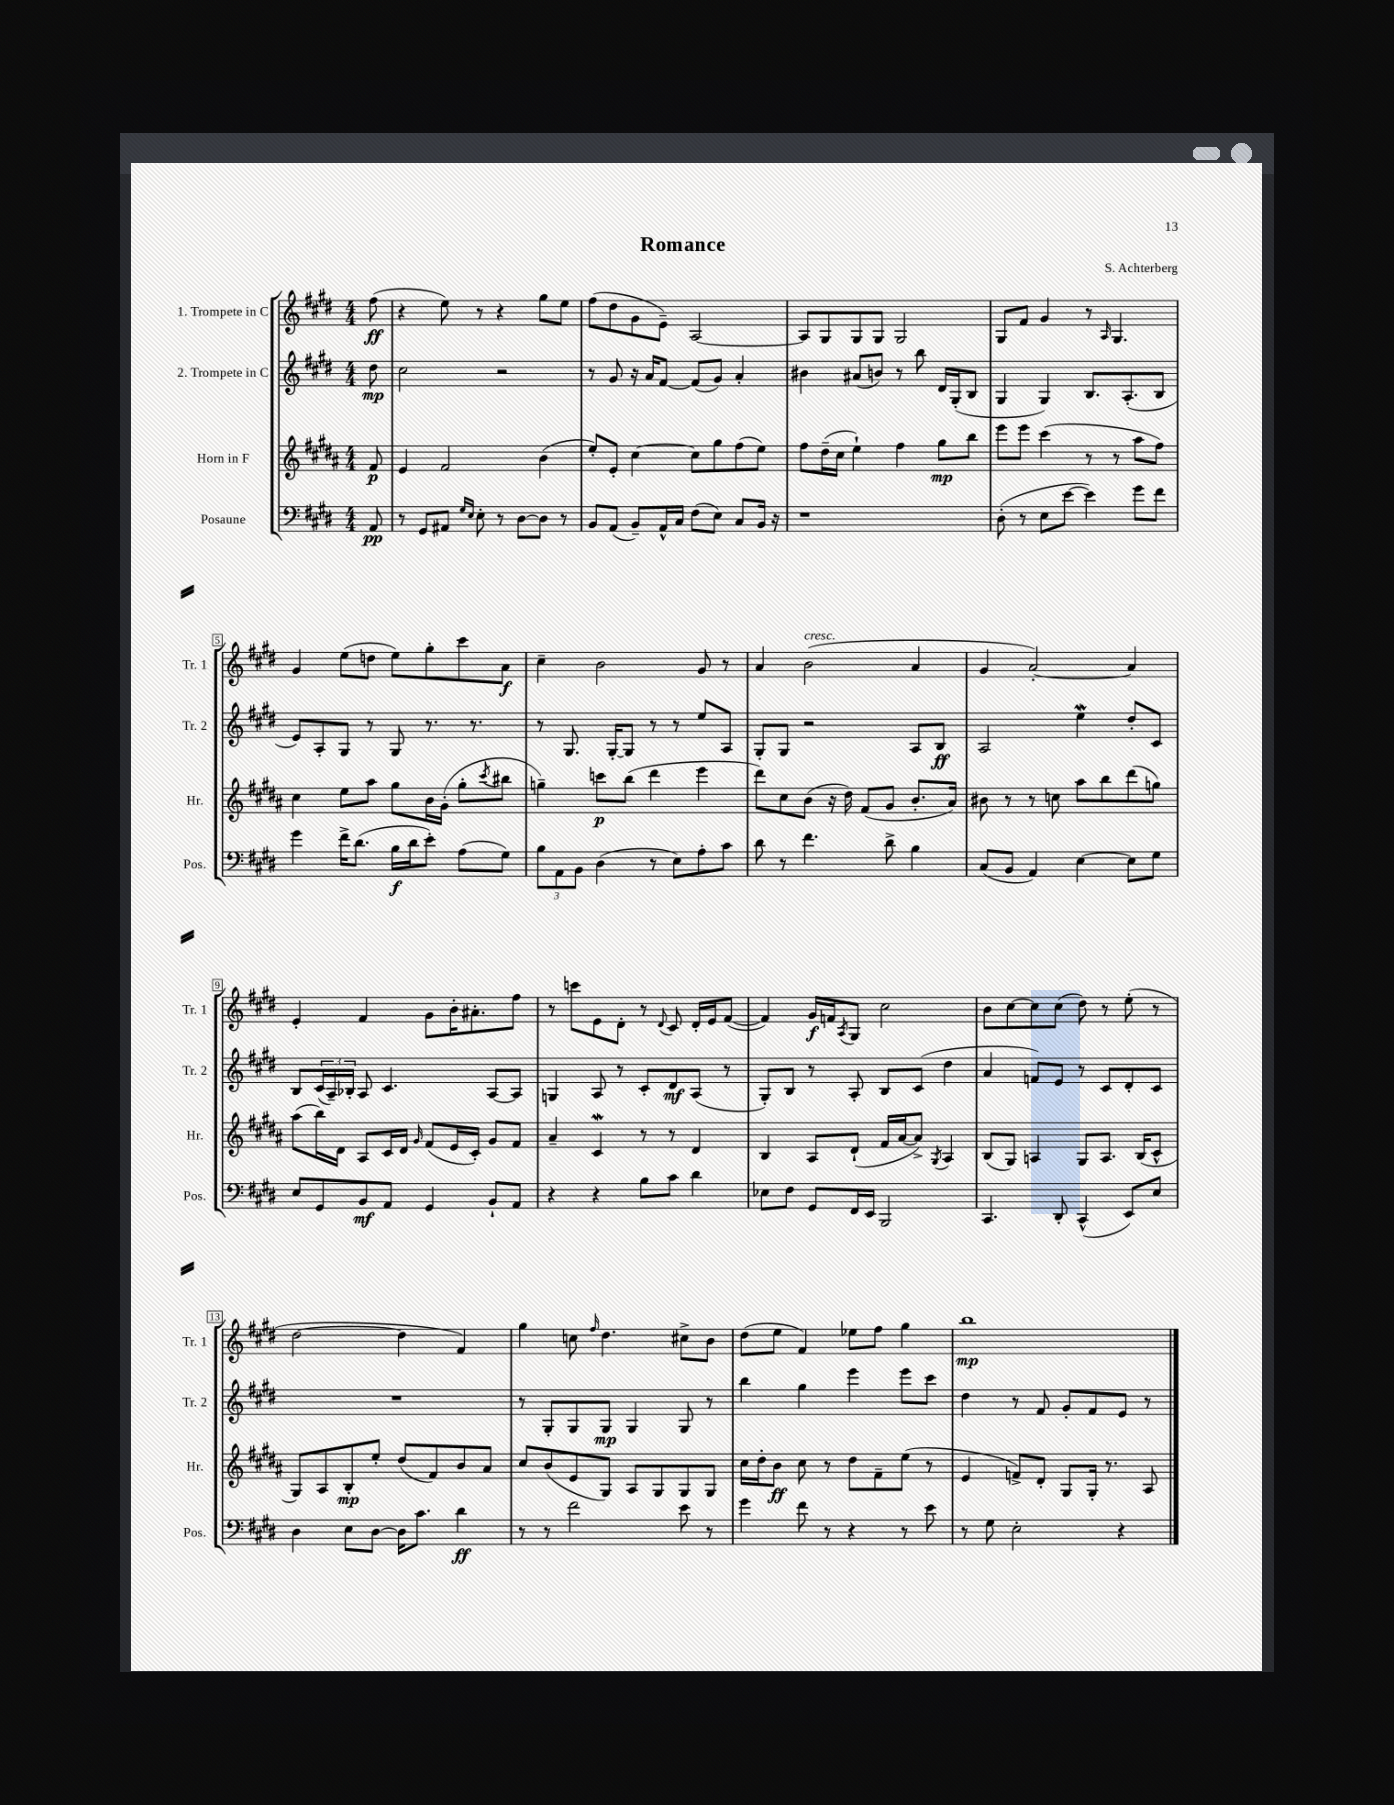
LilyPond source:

\header { title = "Romance" composer = "S. Achterberg" }
<<
\new StaffGroup <<
\new Staff = "s0" \with { instrumentName = "1. Trompete in C" shortInstrumentName = "Tr. 1" } {
    \clef treble \key e \major \numericTimeSignature \time 4/4 \partial 8
    fis''8\ff( |
    r4 e''8) r8 r4 gis''8 e''8 |
    fis''8( dis''8 gis'8 e'8--) a2~ |
    a8 gis8 gis8 gis8 gis2 |
    gis8 fis'8 gis'4 r8 \grace { a16 } gis4. |
    gis'4 e''8( d''8 e''8) gis''8-. cis'''8 a'8\f |
    cis''4-- b'2 gis'8 r8 |
    a'4 b'2^\markup { \italic "cresc." }( a'4 |
    gis'4 a'2~-.) a'4 |
    e'4-. fis'4 gis'8 b'16-. ais'8.-. fis''8 |
    r8 c'''8 e'8 dis'8-. r8 \appoggiatura { dis'8 } cis'8 dis'16-. e'16 fis'8~( |
    fis'4) gis'16\f f'16 \acciaccatura { a8 } gis8 cis''2 |
    b'8 cis''8~ cis''8 cis''8( dis''8) r8 e''8-.( r8 |
    dis''2~ dis''4 fis'4) |
    gis''4 c''8 \grace { fis''16 } dis''4. cis''8-> b'8 |
    dis''8( e''8 fis'4) ees''8 fis''8 gis''4 |
    b''1\mp \bar "|." |
}
\new Staff = "s1" \with { instrumentName = "2. Trompete in C" shortInstrumentName = "Tr. 2" } {
    \clef treble \key e \major \numericTimeSignature \time 4/4 \partial 8
    dis''8\mp |
    cis''2 r2 |
    r8 gis'8 r16 a'16 fis'8~ fis'8( gis'8) a'4-. |
    bis'4 ais'8( b'8) r8 b''8 dis'16 gis16-.( b8 |
    gis4 gis4) b8. a8.-.( b8 |
    e'8) a8-. gis8 r8 gis8 r8. r8. |
    r8 gis8. gis16~-. gis8 r8 r8 e''8 a8 |
    gis8-. gis8 r2 a8 b8\ff |
    a2 e''4\mordent dis''8-. cis'8 |
    b8 \tuplet 3/2 { cis'16( a16--) bes16-. } a8 cis'4. a8~ a8 |
    g4 a8 r8 cis'8-. dis'8\mf a8( r8 |
    gis8-.) b8 r8 a8-. b8 cis'8( dis''4 |
    a'4 f'8) e'8 r8 cis'8 dis'8-. cis'8 |
    R1 |
    r8 gis8-. gis8 gis8\mp gis4 gis8 r8 |
    b''4 gis''4 e'''4 e'''8 cis'''8 |
    dis''4 r8 fis'8 gis'8-. fis'8 e'8 r8 \bar "|." |
}
\new Staff = "s2" \with { instrumentName = "Horn in F" shortInstrumentName = "Hr." } {
    \clef treble \key b \major \numericTimeSignature \time 4/4 \partial 8
    fis'8\p |
    e'4 fis'2 b'4( |
    e''8-.) e'8-. cis''4~ cis''8 gis''8 fis''8( e''8) |
    fis''8 dis''16--( cis''16 e''4-!) fis''4 gis''8\mp b''8 |
    e'''8 e'''8 cis'''4( r8 r8 ais''8 fis''8) |
    cis''4 e''8 ais''8 gis''8 b'16 gis'16-.( gis''8-. \acciaccatura { cis'''8 } bis''8 |
    g''4--) c'''8\p b''8( dis'''4 e'''4 |
    dis'''8) cis''8 b'8( r16 dis''16) fis'8( gis'8 b'8.-. ais'16) |
    bis'8 r8 r8 c''8 ais''8 b''8 dis'''8( g''8) |
    ais''8( b''16) dis'16 ais8 cis'16 dis'16 \grace { gis'16 } fis'8( e'16 cis'16-.) gis'8 fis'8 |
    ais'4-- cis'4\mordent r8 r8 dis'4 |
    b4 ais8 dis'8-!( fis'16 ais'16~ ais'8->) \acciaccatura { gis8 } ais4 |
    b8( gis8) a4 gis8 a8. b16( cis'8-^ |
    gis8) ais8 b8-.\mp e''8-. dis''8( fis'8) b'8 ais'8 |
    cis''8 b'8( e'8 gis8) ais8 gis8 gis8 gis8 |
    cis''16 dis''16-. b'8\ff cis''8 r8 dis''8 fis'8-- e''8( r8 |
    e'4 f'8->) dis'8-. gis8 gis16-. r8. ais8 \bar "|." |
}
\new Staff = "s3" \with { instrumentName = "Posaune" shortInstrumentName = "Pos." } {
    \clef bass \key e \major \numericTimeSignature \time 4/4 \partial 8
    a,8\pp |
    r8 gis,8 ais,8 \grace { gis16 e16 } e8-. r8 dis8~ dis8 r8 |
    b,8 a,8( b,8--) a,16-^ cis16 fis8( e8) cis8 b,16 r16 |
    r1 |
    dis8-.( r8 e8 e'8~ e'4) gis'8 fis'8 |
    gis'4 fis'16-> dis'8.( b16\f dis'16 e'8-.) a8( gis8) |
    \tuplet 3/2 { b8 a,8 b,8 } dis4( r8 e8) a8-. cis'8 |
    dis'8 r8 fis'4. dis'8-> b4 |
    cis8( b,8 a,4) e4~ e8 gis8 |
    e8 gis,8 b,8\mf a,8 gis,4 b,8-! a,8 |
    r4 r4 b8 cis'8 dis'4 |
    ees8 fis8 gis,8 fis,16 e,16 b,,2 |
    cis,4. dis,8-. cis,4-^( e,8) e8 |
    dis4 e8 dis8~ dis16 cis'8. dis'4\ff |
    r8 r8 fis'2 e'8 r8 |
    gis'4 fis'8 r8 r4 r8 e'8 |
    r8 gis8 e2-. r4 \bar "|." |
}
>>
>>
\layout { \context { \Score \override BarNumber.stencil = #(make-stencil-boxer 0.1 0.3 ly:text-interface::print) } }
